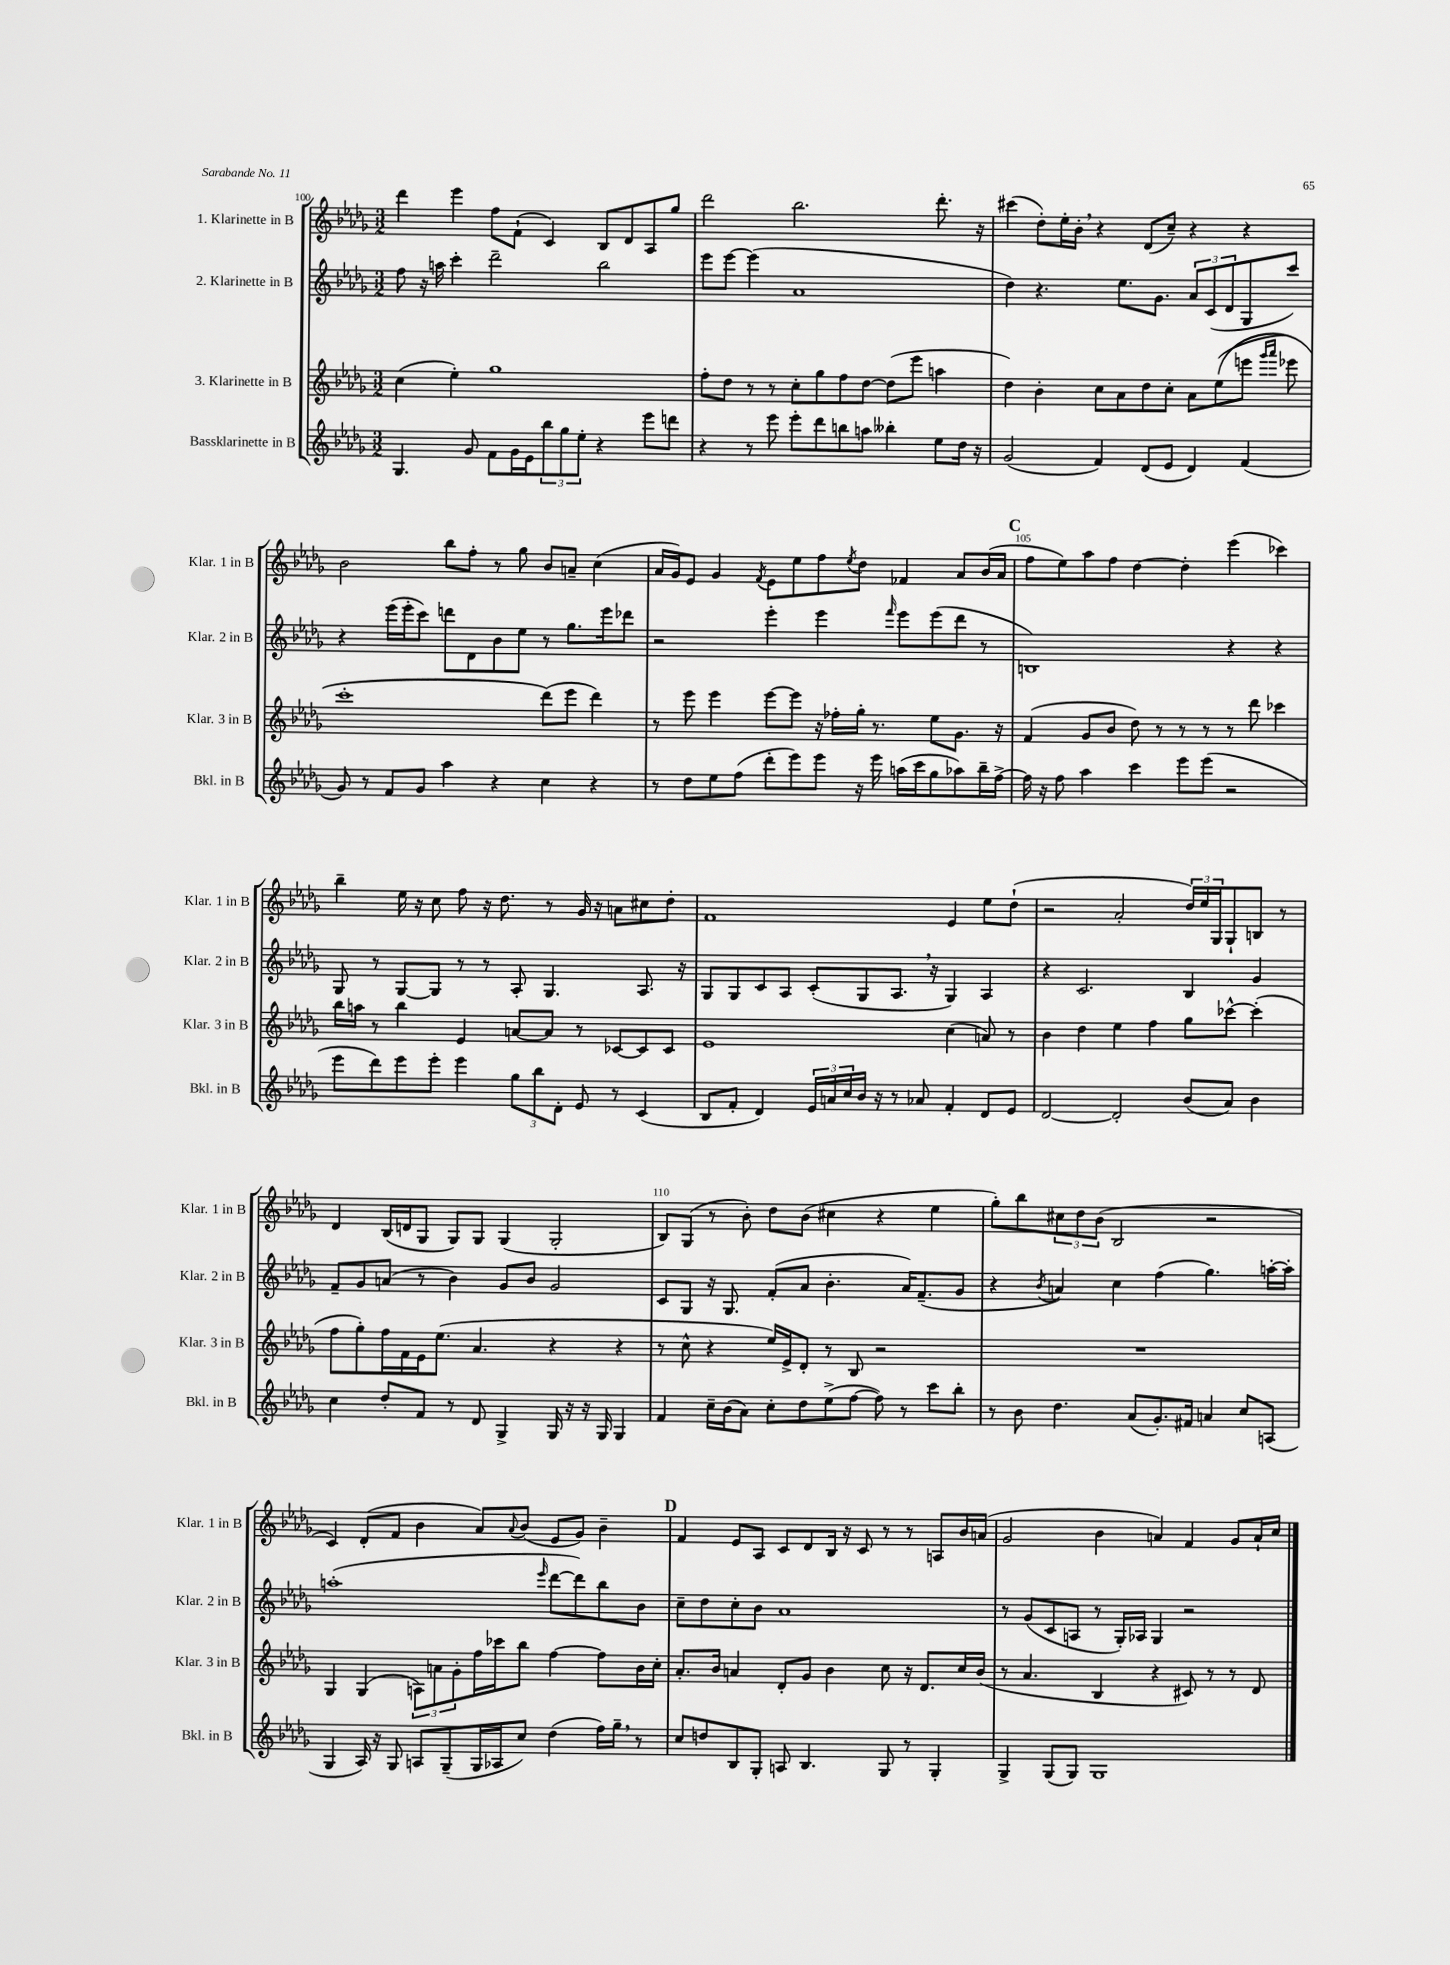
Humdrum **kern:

**kern	**kern	**kern	**kern
*staff4	*staff3	*staff2	*staff1
*clefG2	*clefG2	*clefG2	*clefG2
*k[b-e-a-d-g-]	*k[b-e-a-d-g-]	*k[b-e-a-d-g-]	*k[b-e-a-d-g-]
*M3/2	*M3/2	*M3/2	*M3/2
4.G-	(4cc	8ff	4ddd-
.	.	16r	.
.	.	16aa	.
.	4ee-')	4ccc'	4eee-
8g-	.	.	.
8f	1gg-	2ddd-~	8ff
16g-	.	.	(8f`
16e-	.	.	.
12bb-	.	.	4c)
12gg-	.	.	.
12ee-'	.	.	.
4r	.	2bb-	8B-
.	.	.	8d-
8eee-	.	.	8A-
8ddd	.	.	8gg-
=	=	=	=
4r	8ff'	8eee-	2ddd-
.	8dd-	[8eee-	.
8r	8r	(4eee-]	.
8eee-	8r	.	.
8eee-'	8cc'	1a-	2.bb-
8ddd-	8gg-	.	.
8bb	8ff	.	.
8aa	[8dd-	.	.
4bb--'	(8dd-]	.	.
.	8eee-	.	.
8ee-	4aa	.	8.ddd-'
16dd-	.	.	.
16r	.	.	16r
=	=	=	=
(2g-	4dd-)	4dd-)	(4ccc#
.	4b-'	4.r	8dd-')
.	.	.	16ee-'
.	.	.	16b-'
4f)	8cc	.	4r
.	8a-	8.ee-	.
(8d-	8dd-	.	(8d-
.	.	8.g-	.
8e-	8cc'	.	8cc~)
4d-)	8a-	12a-	4r
.	.	(12c	.
.	&((8ee-	.	.
.	.	12d-	.
(4f	8eee	8G-	4r
.	16qqggg-	.	.
.	16qqaaa-	.	.
.	8eee-)	8ccc)	.
=	=	=	=
8g-)	1ccc'	4r	2b-
8r	.	.	.
8f	.	(16eee-	.
.	.	16eee-'	.
8g-	.	8ccc)	.
4aa-	.	8ddd	8bb-
.	.	8d-	8ff'
4r	.	8b-	8r
.	.	8ee-	8gg-
4cc	(8ddd-&)	8r	8b-
.	8eee-	8.gg-	8a~
4r	4ddd-)	.	(4cc
.	.	16eee-	.
.	.	8ddd-	.
=	=	=	=
8r	8r	2r	16a-
.	.	.	16g-)
8dd-	8eee-	.	8e-
8ee-	4eee-	.	4g-
(8ff	.	.	.
.	.	.	8qf
8ddd-'	[8eee-	4eee-'	8e-
8eee-)	8eee-]	.	8ee-
8eee-	16r	4eee-	8ff
.	16ff-'	.	.
.	.	.	8qee-
16r	16gg-'	.	8dd-
16eee-	8.r	.	.
.	.	16qqfff	.
(16aa	.	8eee-	4f-
16ccc	.	.	.
8gg-	8ee-	(8eee-	.
8aa-)	8.g-	8ddd-	8a-
16bb-~	.	8r	(16b-
[16ff^	16r	.	16a-
=	=	=	=
16ff]	(4f	1B)	8ff
16r	.	.	.
8ff	.	.	8ee-)
4aa-	8g-	.	8aa-
.	8b-	.	8ff
4ccc	8dd-)	.	[4dd-
.	8r	.	.
8eee-	8r	.	4dd-']
(8eee-	8r	.	.
2r	8r	4r	(4eee-
.	8ddd-	.	.
.	4ccc-	4r	4ccc-)
=	=	=	=
8eee-	16bb-	8G-	4bb-~
.	16aa	.	.
8ddd-)	8r	8r	.
8eee-	4bb-	[8G-	16ee-
.	.	.	16r
8eee-'	.	8G-]	8cc
4eee-	4e-	8r	8ff
.	.	8r	16r
.	.	.	8.dd-
12gg-	[8a	8A-'	.
12bb-	.	.	.
.	8a]	4.G-	8r
12d-'	.	.	.
8e-	8r	.	16g-
.	.	.	16r
8r	[8c-	.	8a
(4c	8c-]	8.A-	8cc#
.	8c-	.	8dd-'
.	.	16r	.
=	=	=	=
8B-	1e-	8G-	1f
8f'	.	8G-	.
4d-)	.	8c	.
.	.	8A-	.
24e-	.	(8c'	.
24a	.	.	.
24cc	.	.	.
16b-	.	8G-	.
16r	.	.	.
8r	.	8.A-	.
8a-	.	.	.
.	.	16r	.
4f'	(4cc	4G-)	4e-
8d-	8a)	4A-	8ee-
8e-	8r	.	(8dd-`
=	=	=	=
[2d-	4b-	4r	2r
.	4dd-	2.c	.
2d-']	4ee-	.	2a-'
.	4ff	.	.
(8b-	8gg-	4B-	24dd-)
.	.	.	24ee-
.	.	.	24G-
8a-)	[8ccc-^^	.	8G-`
4b-	(4ccc-']	4g-	8B
.	.	.	8r
=	=	=	=
4cc	8ff	8f~	4d-
.	8gg-')	8g-	.
8dd-'	16ff	(8a	(16B-
.	16f	.	16d
8f	16e-	8r	8G-
.	(8.ee-	.	.
8r	.	4b-)	8G-)
8d-	4.a-	.	8G-
4G-^	.	8g-	(4G-
.	.	8b-	.
16G-	4r	2g-	2G-'
16r	.	.	.
16r	.	.	.
16G-	.	.	.
4G-	4r	.	.
=	=	=	=
4f	8r	8c	8B-)
.	8cc^^	8G-	(8G-
16cc~	4r	16r	8r
(16b-	.	8.G-	.
8a-)	.	.	8b-')
8cc'	16ee-)	(8f'	8dd-
.	16e-^	.	.
8dd-	8d-'	8a-	(8b-
(8ee-^	8r	4.b-'	4cc#
[8ff	8B-	.	.
8ff])	2r	.	4r
8r	.	16a-)	.
.	.	(8.f~	.
8ccc	.	.	4ee-
8bb-'	.	8g-	.
=	=	=	=
8r	1.r	4r	8gg-')
8b-	.	.	8bb-
.	.	8qb-	.
4.dd-	.	4a)	12cc#
.	.	.	12dd-
.	.	.	(12b-
.	.	4cc	2B-
(8a-	.	.	.
8.g-')	.	(4ff	.
16f#	.	.	.
4a	.	4.gg-)	2r
8cc	.	.	.
(8A	.	[16aa'	.
.	.	16aa']	.
=	=	=	=
4G-	4G-	(1aa'	4c)
16A-)	(4G-	.	(8d-'
16r	.	.	.
8G-	.	.	8f
8A	12A)	.	4b-
.	12a	.	.
(8G-~	.	.	.
.	12g-'	.	.
16G-	16ff	.	8a-)
16A-	16ccc-	.	.
.	.	.	8qqa-
8cc)	8bb-	.	(8b-
.	.	16qqeee-	.
(4dd-	[4ff	[8ddd-	8e-
.	.	8ddd-])	8g-)
16ff)	8ff]	8bb-	4b-~
16gg-~	.	.	.
8r	16b-	8b-	.
.	16cc'	.	.
=	=	=	=
8cc	8.a-'	8cc~	4f
8dd	.	8dd-	.
.	16b-	.	.
8B-	4a	8cc'	8e-
8G-'	.	8b-	8A-
8A	8d-'	1a-	8c
4.B-	8g-	.	8d-
.	4b-	.	16B-
.	.	.	16r
.	.	.	8c
8G-	8cc	.	8r
8r	16r	.	8r
.	8.d-	.	.
4G-'	.	.	8A
.	16cc	.	16b-
.	(16b-	.	(16a
=	=	=	=
4G-^	8r	8r	2g-
.	4.a-	(8g-	.
(8G-	.	8c	.
8G-)	.	8A	.
1G-	4B-	8r	4b-
.	.	16G-')	.
.	.	16A-	.
.	4r	4G-	4a)
.	8c#)	2r	4f
.	8r	.	.
.	8r	.	8g-
.	8d-	.	16a`
.	.	.	16cc
==	==	==	==
*-	*-	*-	*-
